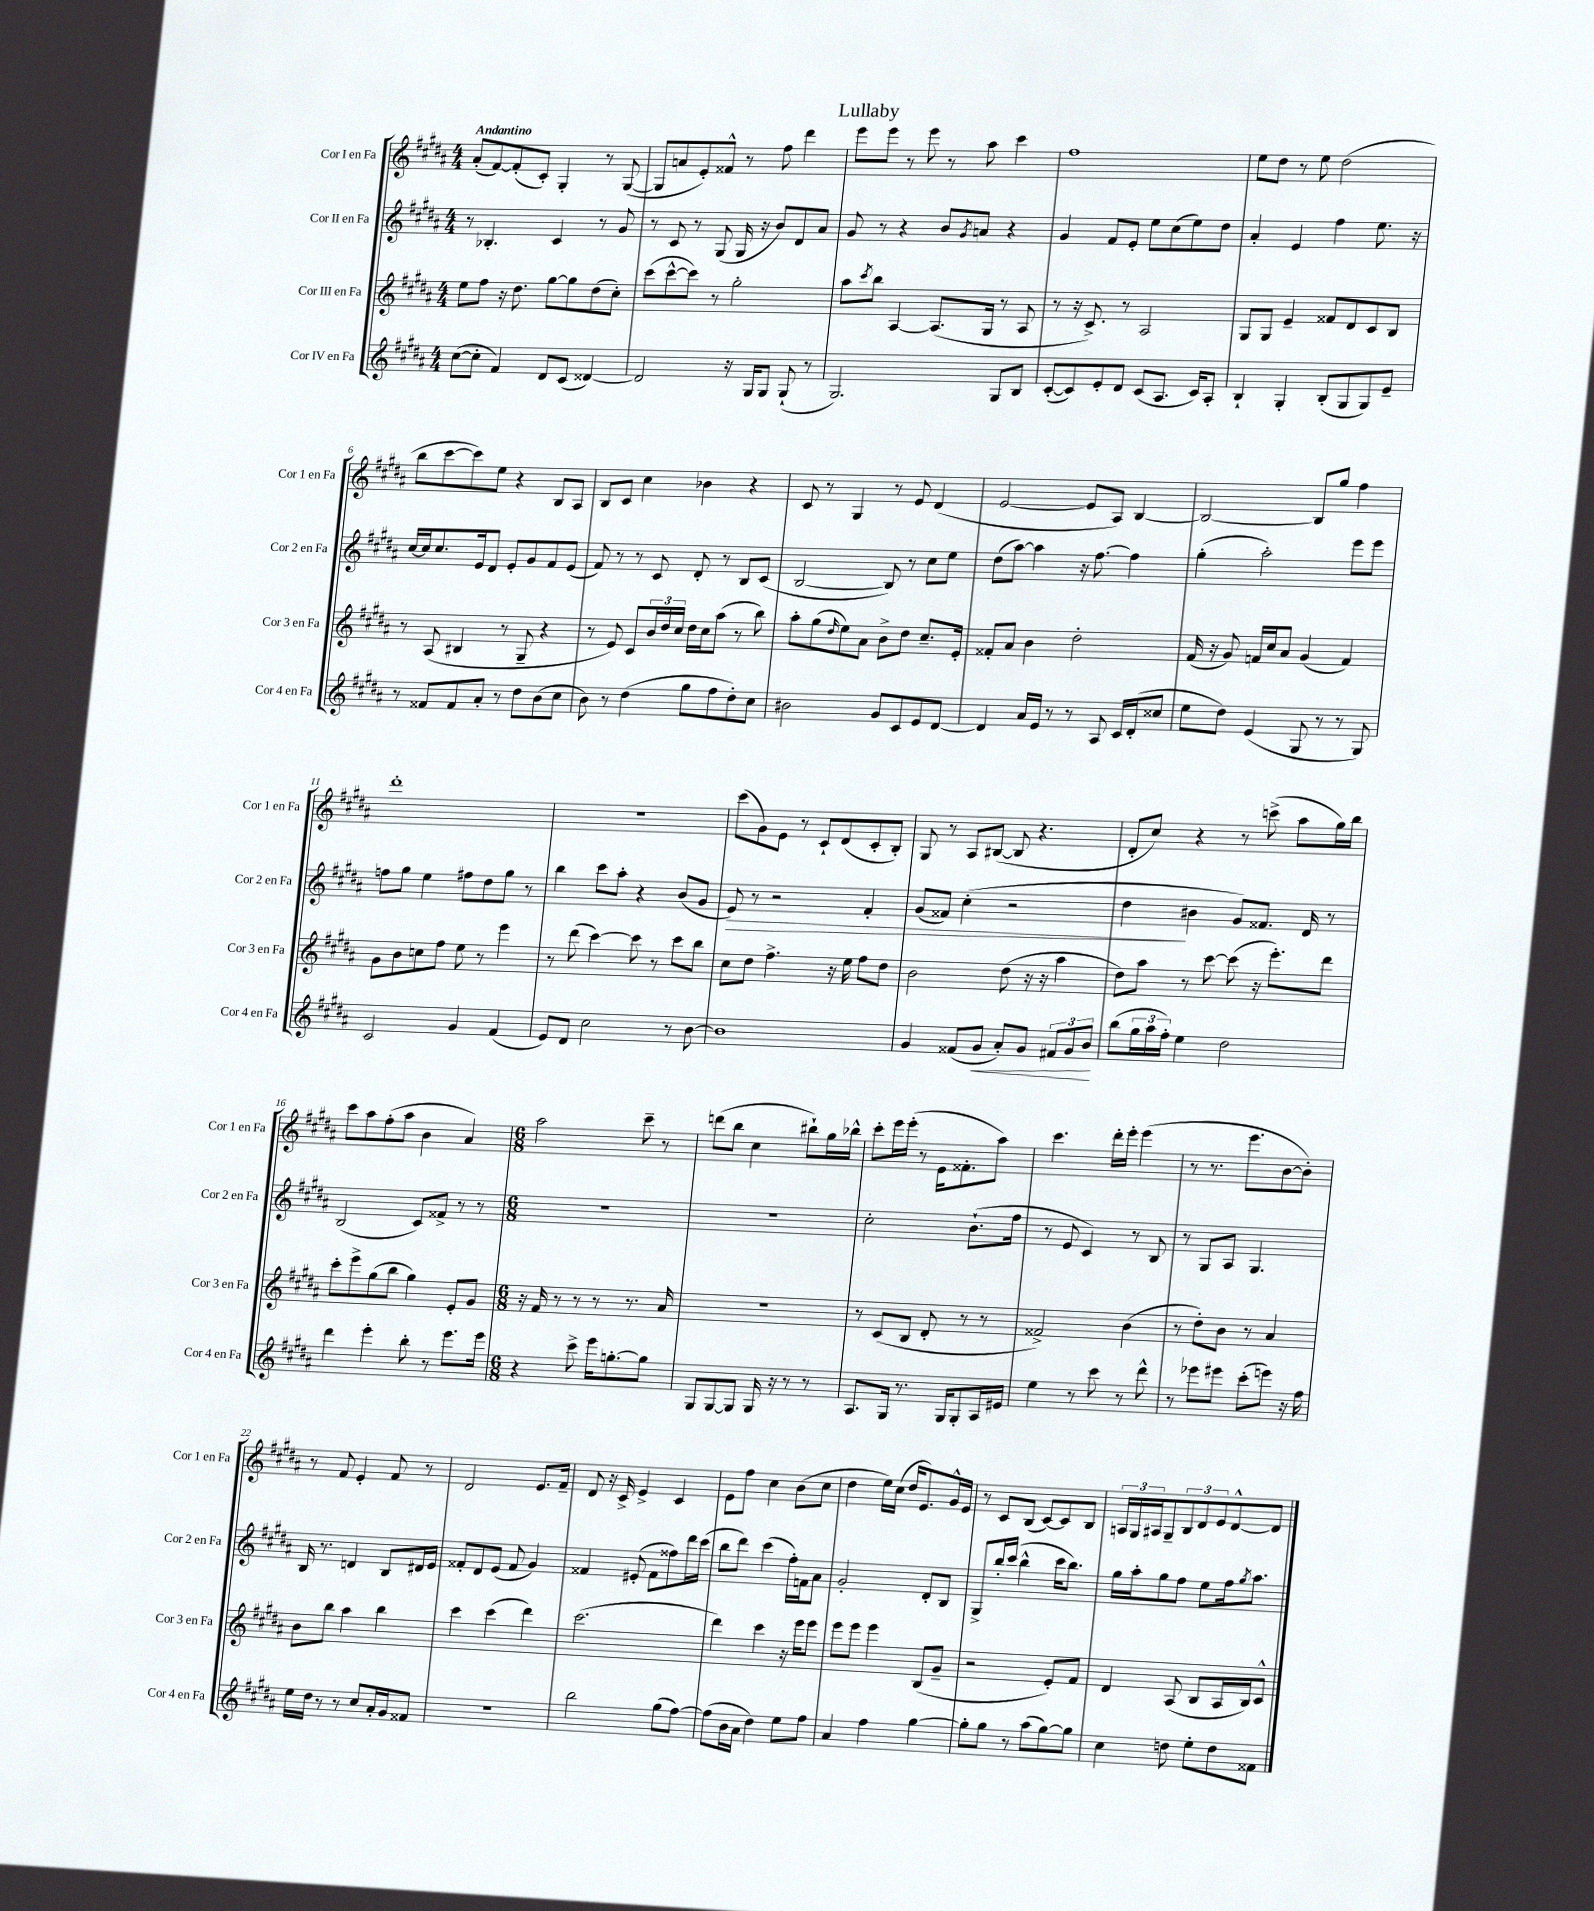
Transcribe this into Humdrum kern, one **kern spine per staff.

**kern	**kern	**kern	**kern
*staff4	*staff3	*staff2	*staff1
*clefG2	*clefG2	*clefG2	*clefG2
*k[f#c#g#d#a#]	*k[f#c#g#d#a#]	*k[f#c#g#d#a#]	*k[f#c#g#d#a#]
*M4/4	*M4/4	*M4/4	*M4/4
([8cc#	8ee	8r	(8a#'
8cc#']	8ff#	4.B-'	[8f#)
4f#)	16r	.	(8f#']
.	8.dd#	.	.
.	.	.	8c#')
8d#	[8gg#	4c#	4G#'
(8c#	8gg#]	.	.
[4d##)	(8dd#	8r	8r
.	8cc#')	8g#	([8G#
=	=	=	=
2d##]	(8ccc#	8r	8G#]
.	[8ccc#^^	8c#	8a
.	8ccc#])	8r	8e')
.	8r	(8G#	8f##^^
16r	2gg#'	16G#	8r
16G#	.	16r	.
8G#	.	8b)	8ff#
(8G#`	.	8d#	4ddd#
8r	.	8a#	.
=	=	=	=
2.G#)	8aa#	8g#	8eee
.	8qccc#	.	.
.	8bb	8r	8eee
.	[4A#	4r	8r
.	.	.	8eee
.	(8.A#]	8b	8r
.	.	8qg#	.
.	.	8a	8aa#
.	16G#	.	.
8G#	8r	4r	4ccc#
8B	8A#	.	.
=	=	=	=
([8c#'	8r	4g#	1ff#
8c#])	16r	.	.
.	8.c#^)	.	.
8e'	.	8f#	.
8d#	8r	8e'	.
(8c#	2A#	8ee	.
8.A#	.	(8cc#	.
.	.	8ee)	.
16c#)	.	.	.
8A#'	.	8dd#	.
=	=	=	=
4B`	8G#	4a#'	8ee
.	8G#	.	8dd#
4G#'	4e~	4e	8r
.	.	.	8ee
(8B'	8f##	4ff#	(2dd#
8G#	8d#	.	.
8G#)	8c#	8.ee	.
8e~	8B	.	.
.	.	16r	.
=	=	=	=
8r	8r	[16cc#	8bb
.	.	16cc#]	.
8f##	(8A#	8.cc#	[8ccc#
8f##	4B#	.	8ccc#])
.	.	16e	.
8a#'	.	8d#	8ee
8r	8r	8e'	4r
8dd#	8G#~	8g#	.
(8b	4r	8f#	8B
8cc#	.	(8e	8A#
=	=	=	=
8b)	8r	8f#)	8B
8r	8e)	8r	8c#
(4dd#	8c#	8r	4cc#
.	24b	8c#	.
.	24dd#	.	.
.	24cc#	.	.
8gg#	16dd#	8d#'	4b-
.	16cc#	.	.
8ff#	(8aa#	8r	.
8dd#')	8r	8B	4r
8cc#	8bb)	(8c#	.
=	=	=	=
2b#	8aa#'	[2B	8c#
.	(8gg#	.	8r
.	16qqdd#	.	.
.	8ee)	.	4G#
.	8a#	.	.
8g#	8b^	8B])	8r
8c#	8dd#	8r	8e
8e	8.cc#~	8cc#	(4d#
[8d#	.	8ee	.
.	16e'	.	.
=	=	=	=
4d#]	8f##'	(8dd#	[2e
.	8a#	[8aa#)	.
16a#	4b	4aa#]	.
16e	.	.	.
8r	.	.	.
8r	2dd#'	16r	8e]
.	.	[8.ff#	.
8A#	.	.	8A#)
16c#	.	4ff#]	[4B
(16d#'	.	.	.
8cc##	.	.	.
=	=	=	=
8ee	(16f#	(4gg#'	2B_
.	16r	.	.
8dd#)	8g#)	.	.
(4e	16f	2aa#')	.
.	16cc#	.	.
.	8a#	.	.
8G#	(4g#	.	8B]
8r	.	.	8gg#
8r	4f)	8eee	4ff#
8G#)	.	8eee	.
=	=	=	=
2c#	8g#	8ff	1ddd#'
.	8b	8gg#	.
.	8cc	4ee	.
.	8ff#	.	.
4g#	8ee	8ff#	.
.	8r	8dd#	.
(4f#	4eee	8gg#	.
.	.	8r	.
=	=	=	=
8e)	8r	4bb	1r
8d#	(8ddd#	.	.
2cc#	[4ccc#)	8ccc#	.
.	.	8aa#'	.
.	8ccc#]	4r	.
.	8r	.	.
8r	8ccc#	(8b	.
[8b	8bb	8g#	.
=	=	=	=
1b]	8cc#	8e)	(8ccc#
.	8dd#	8r	8g#)
.	4.ff#^	2r	8e
.	.	.	8r
.	.	.	8c#`
.	16r	.	(8d#
.	16ee	.	.
.	8ff#	4f#'	8c#'
.	8dd#	.	8B')
=	=	=	=
4g#	2b	(8g#	8G#
.	.	8f##)	8r
(8f##	.	(4cc#'	8A#
8g#	.	.	([8B#
8a#')	(8dd#	2r	8B#]
8g#	16r	.	4.r
.	16r	.	.
12f#	4aa#	.	.
12g#	.	.	.
12b	.	.	.
=	=	=	=
(8bb	8dd#)	4dd#	8d#'
24gg#	8aa#	.	8cc#)
24aa#	.	.	.
24ff#')	.	.	.
4ee	8r	4b#	4r
.	[8ccc#	.	.
2dd#	(8ccc#]	8g#)	8r
.	16r	8.f##	(8ccc^
.	8.eee')	.	.
.	.	.	8aa#
.	.	16d#	.
.	8ddd#	8r	16gg#)
.	.	.	16bb
=	=	=	=
4ddd#	8ccc#'	(2B	8ccc#
.	8eee^	.	8aa#
4eee'	(8gg#	.	(8ff#'
.	8bb	.	8aa#
8bb'	4gg#)	8c#)	4b
8r	.	8f##^	.
8.eee	8e'	8r	4a#)
.	8g#	8r	.
16eee	.	.	.
=	=	=	=
*M6/8	*M6/8	*M6/8	*M6/8
4r	16r	2.r	2aa#
.	16f#	.	.
.	8r	.	.
8ccc#^	8r	.	.
16eee	8r	.	.
[8.gg'	.	.	.
.	8.r	.	8ccc#~
8gg]	.	.	8r
.	16a#	.	.
=	=	=	=
8G#	2.r	2.r	(8ddd
[8G#	.	.	8bb
8G#]	.	.	4cc#
16G#	.	.	.
16r	.	.	.
8r	.	.	8bb#`)
8r	.	.	16gg#
.	.	.	16bb-^^
=	=	=	=
8.A#	8r	2cc#'	8ccc#'
.	(8c#	.	16eee
16G#	.	.	(16eee'
8.r	8B	.	8r
.	8d#'	.	16e
16G#	.	.	8.f##'
8G#'	8r	(8.b`	.
16A#	8r	.	8aa#)
16e#	.	16ff#	.
=	=	=	=
4ee	2f##^)	8r	4.ccc#
.	.	8e	.
8r	.	4c#)	.
8ccc#	.	.	16ddd#'
.	.	.	16eee'
8r	(4b	8r	(4eee
8ddd#^^	.	8B	.
=	=	=	=
8r	8r	8r	8r
8eee-	8dd#')	8G#	8.r
8eee#	8b	8A#	.
.	.	.	8.eee
(8ccc#'	8r	4.G#	.
8eee)	4a#	.	[8b
16r	.	.	8b'])
16ff#	.	.	.
=	=	=	=
16ee	8b	16B	8r
16dd#	.	8.r	.
8r	8bb	.	8f#
8r	4aa#	4d	4e'
8cc#	.	.	.
16a#'	4bb	8B	8f#
16g#	.	.	.
8f##	.	16d#	8r
.	.	16e	.
=	=	=	=
2.r	4ccc#	8f##'	2d#
.	.	8d#	.
.	(4ccc#	(8e	.
.	.	8f##	.
.	4ddd#)	4g#)	8.e
.	.	.	16f#~
=	=	=	=
2bb	(2.ccc#	4f##	8d#
.	.	.	16r
.	.	.	16c#^
.	.	(8e#'	4e^
.	.	8f##	.
(8gg#	.	8ff##)	4c#
[8ff#)	.	16ddd#	.
.	.	(16ccc#	.
=	=	=	=
(8ff#]	4ddd#)	8bb	8e
16b	.	8ddd#)	8ff#
16a#	.	.	.
4dd#)	4ccc#	(4ccc#	4cc#
8ee	16r	16ff#')	(8b
.	16eee	16f	.
8ff#	8eee	8a#	8cc#
=	=	=	=
4a#	8eee	2g#'	4dd#
.	8eee	.	.
4ff#	4eee	.	16ee)
.	.	.	(16cc#
.	.	.	16dd#
.	.	.	8.e)
[4gg#	(8B	8d#'	.
.	8g#~	8B	16g#^^
.	.	.	16e
=	=	=	=
8gg#']	2r	8G#^	8r
8gg#	.	16bb'	8c#
.	.	(16ccc#	.
8r	.	4bb^^	(8B
(8aa#	.	.	[8c#)
[8gg#)	8e')	16ccc#	8c#]
.	.	8.bb)	.
8gg#]	8f#	.	8B
=	=	=	=
4cc#	4d#	16gg#	24A
.	.	.	24G#
.	.	16aa#'	.
.	.	.	24A#
.	.	8gg#	8G#~
8dd	(8A#	8ff#	12B
.	.	.	12d#
8ee'	8B	8ee	.
.	.	.	12e
8dd	16A#	16ff#	[8d#^^
.	.	8qgg#	.
.	16B)	8.aa#	.
8f##	8c#^^	.	8d#]
==	==	==	==
*-	*-	*-	*-
